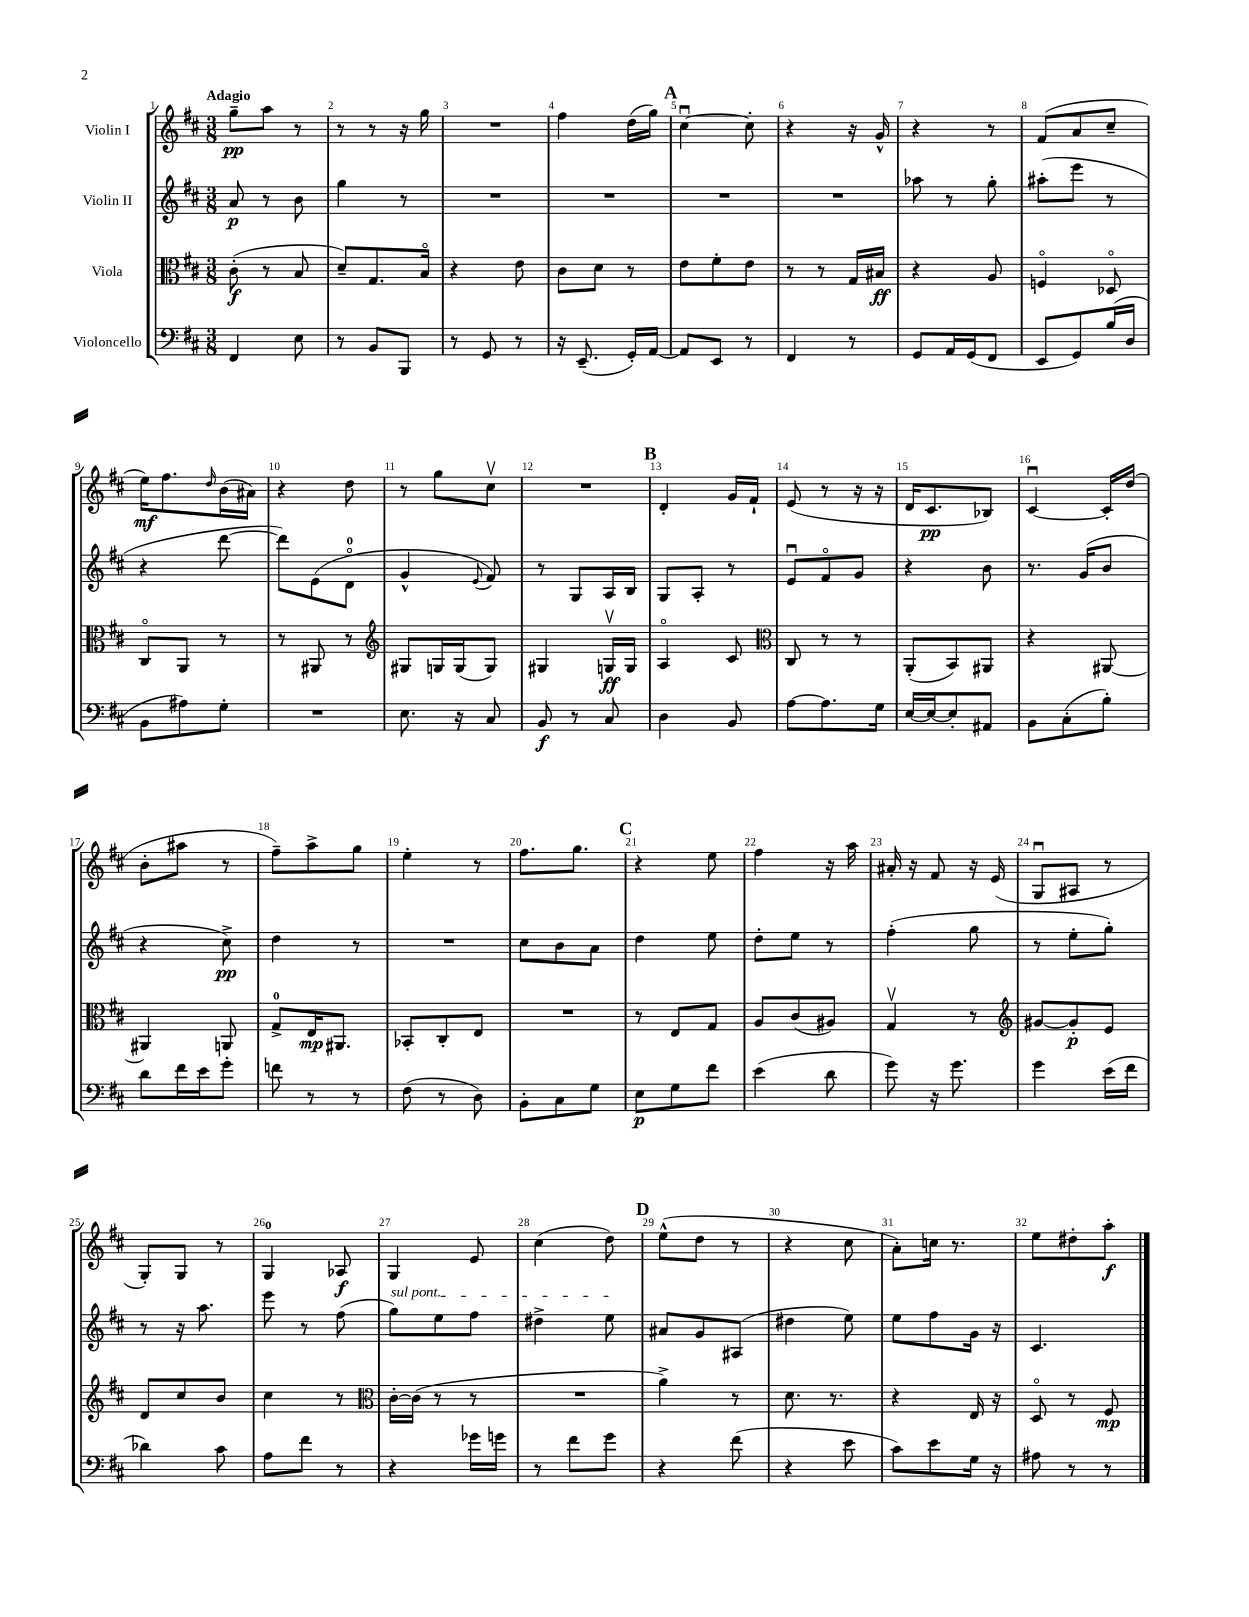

**kern	**dynam	**kern	**dynam	**kern	**dynam	**kern	**dynam
*part4	*part4	*part3	*part3	*part2	*part2	*part1	*part1
*staff4	*staff4	*staff3	*staff3	*staff2	*staff2	*staff1	*staff1
*I"Violoncello	*	*I"Viola	*	*I"Violin II	*	*I"Violin I	*
*clefF4	*	*clefC3	*	*clefG2	*	*clefG2	*
*k[f#c#]	*	*k[f#c#]	*	*k[f#c#]	*	*k[f#c#]	*
*M3/8	*	*M3/8	*	*M3/8	*	*M3/8	*
=1	=1	=1	=1	=1	=1	=1	=1
!	!	!	!	!	!	!LO:TX:a:B:t=Adagio	!
4FF#/	.	(8c#'\	f	8a/	p	8gg~\L	pp
.	.	8r	.	8r	.	8aa\J	.
8E\	.	8B/	.	8b\	.	8r	.
=2	=2	=2	=2	=2	=2	=2	=2
8r	.	8d~/L)	.	4gg\	.	8r	.
8BB/L	.	8.G/	.	.	.	8r	.
8BBB/J	.	.	.	8r	.	16r	.
.	.	16B/Jk	.	.	.	16gg\	.
=3	=3	=3	=3	=3	=3	=3	=3
8r	.	4r	.	4.r	.	4.r	.
8GG/	.	.	.	.	.	.	.
8r	.	8e\	.	.	.	.	.
=4	=4	=4	=4	=4	=4	=4	=4
16r	.	8c#\L	.	4.r	.	4ff#\	.
(8.EE~/	.	.	.	.	.	.	.
.	.	8d\J	.	.	.	.	.
16GG'/LL)	.	8r	.	.	.	(16dd\LL	.
[16AA/JJ	.	.	.	.	.	16gg\JJ)	.
!!LO:REH:place=s1:t=A
=5	=5	=5	=5	=5	=5	=5	=5
8AA/L]	.	8e\L	.	4.r	.	[4cc#u\	.
8EE/J	.	8f#'\	.	.	.	.	.
8r	.	8e\J	.	.	.	8cc#'\]	.
=6	=6	=6	=6	=6	=6	=6	=6
4FF#/	.	8r	.	4.r	.	4r	.
.	.	8r	.	.	.	.	.
8r	.	16G/LL	.	.	.	16r	.
.	.	16B#X/JJ	ff	.	.	16g^^/	.
=7	=7	=7	=7	=7	=7	=7	=7
8GG/L	.	4r	.	8aa-X\	.	4r	.
16AA/L	.	.	.	8r	.	.	.
(16GG/J	.	.	.	.	.	.	.
8FF#/J	.	8A/	.	8gg'\	.	8r	.
=8	=8	=8	=8	=8	=8	=8	=8
8EE/L	.	4Fn/	.	(8aa#X'\L	.	(8f#/L	.
8GG/)	.	.	.	8eee\J	.	8a/	.
(16B/L	.	8D-X/	.	8r	.	8cc#~/J	.
16D/JJ	.	.	.	.	.	.	.
!!LO:LB:g=z
=9	=9	=9	=9	=9	=9	=9	=9
8BB\L	.	8C#/L	.	4r	.	16ee\KL)	mf
.	.	.	.	.	.	8.ff#\	.
8A#X\)	.	8AA/J	.	.	.	.	.
.	.	.	.	.	.	16qqdd/	.
8G'\J	.	8r	.	[8ddd\	.	(16b\L	.
.	.	.	.	.	.	16a#X\JJ)	.
=10	=10	=10	=10	=10	=10	=10	=10
4.r	.	8r	.	8ddd\L])	.	4r	.
.	.	8AA#X/	.	(8e\	.	.	.
.	.	8r	.	8d\J	.	8dd\	.
=11	=11	=11	=11	=11	=11	=11	=11
*	*	*clefG2	*	*	*	*	*
8.E\	.	8G#X/L	.	4g^^/	.	8r	.
.	.	16Gn/L	.	.	.	8gg\L	.
16r	.	(16G/J	.	.	.	.	.
.	.	.	.	8qqe/	.	.	.
8C#/	.	8G/J)	.	8f#/)	.	8cc#v\J	.
=12	=12	=12	=12	=12	=12	=12	=12
8BB/	f	4G#X/	.	8r	.	4.r	.
8r	.	.	.	8G/L	.	.	.
8C#/	.	16Gnv/LL	ff	16A/L	.	.	.
.	.	16G/JJ	.	16B/JJ	.	.	.
!!LO:REH:place=s1:t=B
=13	=13	=13	=13	=13	=13	=13	=13
4D\	.	4A/	.	8G/L	.	4d'/	.
.	.	.	.	8A'/J	.	.	.
8BB/	.	8c#/	.	8r	.	16g/LL	.
.	.	.	.	.	.	16f#`/JJ	.
=14	=14	=14	=14	=14	=14	=14	=14
*	*	*clefC3	*	*	*	*	*
[8A\L	.	8C#/	.	8eu/L	.	(8e/	.
8.A\]	.	8r	.	8f#/	.	8r	.
.	.	8r	.	8g/J	.	16r	.
16G\Jk	.	.	.	.	.	16r	.
=15	=15	=15	=15	=15	=15	=15	=15
[16E/LL	.	(8AA'/L	.	4r	.	16d/KL	.
16E/J_	.	.	.	.	.	8.c#/	pp
8E'/]	.	8BB/)	.	.	.	.	.
8AA#X/J	.	8AA#X/J	.	8b\	.	8B-X/J)	.
=16	=16	=16	=16	=16	=16	=16	=16
8BB\L	.	4r	.	8.r	.	[4c#u/	.
(8C#'\	.	.	.	.	.	.	.
.	.	.	.	(16g/KL	.	.	.
8B'\J)	.	[8AA#X/	.	8b/J	.	16c#'/LL]	.
.	.	.	.	.	.	(16dd/JJ	.
!!LO:LB:g=z
=17	=17	=17	=17	=17	=17	=17	=17
8d\L	.	4AA#X/]	.	4r	.	8b'\L	.
16f#\L	.	.	.	.	.	8aa#X\J	.
16e\J	.	.	.	.	.	.	.
8g'\J	.	8AAn/	.	8cc#^\)	pp	8r	.
=18	=18	=18	=18	=18	=18	=18	=18
8fn\	.	8G^/L	.	4dd\	.	8ff#~\L)	.
8r	.	16E/K	mp	.	.	8aa^\	.
.	.	8.AA#X/J	.	.	.	.	.
8r	.	.	.	8r	.	8gg\J	.
=19	=19	=19	=19	=19	=19	=19	=19
(8F#\	.	8BB-X'/L	.	4.r	.	4ee'\	.
8r	.	8C#'/	.	.	.	.	.
8D\)	.	8E/J	.	.	.	8r	.
=20	=20	=20	=20	=20	=20	=20	=20
8BB'\L	.	4.r	.	8cc#\L	.	8.ff#\L	.
8C#\	.	.	.	8b\	.	.	.
.	.	.	.	.	.	8.gg\J	.
8G\J	.	.	.	8a\J	.	.	.
!!LO:REH:place=s1:t=C
=21	=21	=21	=21	=21	=21	=21	=21
8E\L	p	8r	.	4dd\	.	4r	.
8G\	.	8E/L	.	.	.	.	.
8f#\J	.	8G/J	.	8ee\	.	8ee\	.
=22	=22	=22	=22	=22	=22	=22	=22
(4e\	.	8A/L	.	8dd'\L	.	4ff#\	.
.	.	(8c#/	.	8ee\J	.	.	.
8d\	.	8A#X/J)	.	8r	.	16r	.
.	.	.	.	.	.	16aa\	.
=23	=23	=23	=23	=23	=23	=23	=23
8g\)	.	4Gv/	.	(4ff#'\	.	16a#X'/	.
.	.	.	.	.	.	16r	.
16r	.	.	.	.	.	8f#/	.
8.g\	.	.	.	.	.	.	.
.	.	8r	.	8gg\	.	16r	.
.	.	.	.	.	.	(16e/	.
=24	=24	=24	=24	=24	=24	=24	=24
*	*	*clefG2	*	*	*	*	*
4g\	.	[8g#X/L	.	8r	.	8Gu/L	.
.	.	8g#'/]	p	8ee'\L	.	8A#X/J	.
(16e\LL	.	8e/J	.	8gg'\J)	.	8r	.
16f#\JJ	.	.	.	.	.	.	.
!!LO:LB:g=z
=25	=25	=25	=25	=25	=25	=25	=25
4d-X\)	.	8d/L	.	8r	.	8G'/L)	.
.	.	8cc#/	.	16r	.	8G/J	.
.	.	.	.	8.aa\	.	.	.
8c#\	.	8b/J	.	.	.	8r	.
=26	=26	=26	=26	=26	=26	=26	=26
8A\L	.	4cc#\	.	8eee\	.	4G/	.
8f#\J	.	.	.	8r	.	.	.
8r	.	8r	.	(8ff#\	.	8A-X/	f
=27	=27	=27	=27	=27	=27	=27	=27
*	*	*clefC3	*	*	*	*	*
!	!	!	!	!LO:TX:a:i:t=sul pont.	!	!	!
4r	.	[16c#'\LL	.	8gg\L)	.	4G/	.
.	.	(16c#\JJ]	.	.	.	.	.
.	.	8r	.	8ee\	.	.	.
16g-X\LL	.	8r	.	8ff#\J	.	8e/	.
16gn\JJ	.	.	.	.	.	.	.
=28	=28	=28	=28	=28	=28	=28	=28
8r	.	4.r	.	4dd#X^\	.	(4cc#\	.
8f#\L	.	.	.	.	.	.	.
8g\J	.	.	.	8ee\	.	8dd\)	.
!!LO:REH:place=s1:t=D
=29	=29	=29	=29	=29	=29	=29	=29
4r	.	4a^\)	.	8a#X/L	.	(8ee^^\L	.
.	.	.	.	8g/	.	8dd\J	.
(8f#\	.	8r	.	(8A#X/J	.	8r	.
=30	=30	=30	=30	=30	=30	=30	=30
4r	.	8.d\	.	4dd#X\	.	4r	.
.	.	8.r	.	.	.	.	.
8e\	.	.	.	8ee\)	.	8cc#\	.
=31	=31	=31	=31	=31	=31	=31	=31
8c#\L)	.	4r	.	8ee\L	.	8a'\L)	.
8e\	.	.	.	8ff#\	.	16ccn\Jk	.
.	.	.	.	.	.	8.r	.
16G\Jk	.	16E/	.	16g\Jk	.	.	.
16r	.	16r	.	16r	.	.	.
=32	=32	=32	=32	=32	=32	=32	=32
8A#X\	.	8D/	.	4.c#/	.	8ee\L	.
8r	.	8r	.	.	.	8dd#X'\	.
8r	.	8F#/	mp	.	.	8aa'\J	f
==	==	==	==	==	==	==	==
*-	*-	*-	*-	*-	*-	*-	*-
